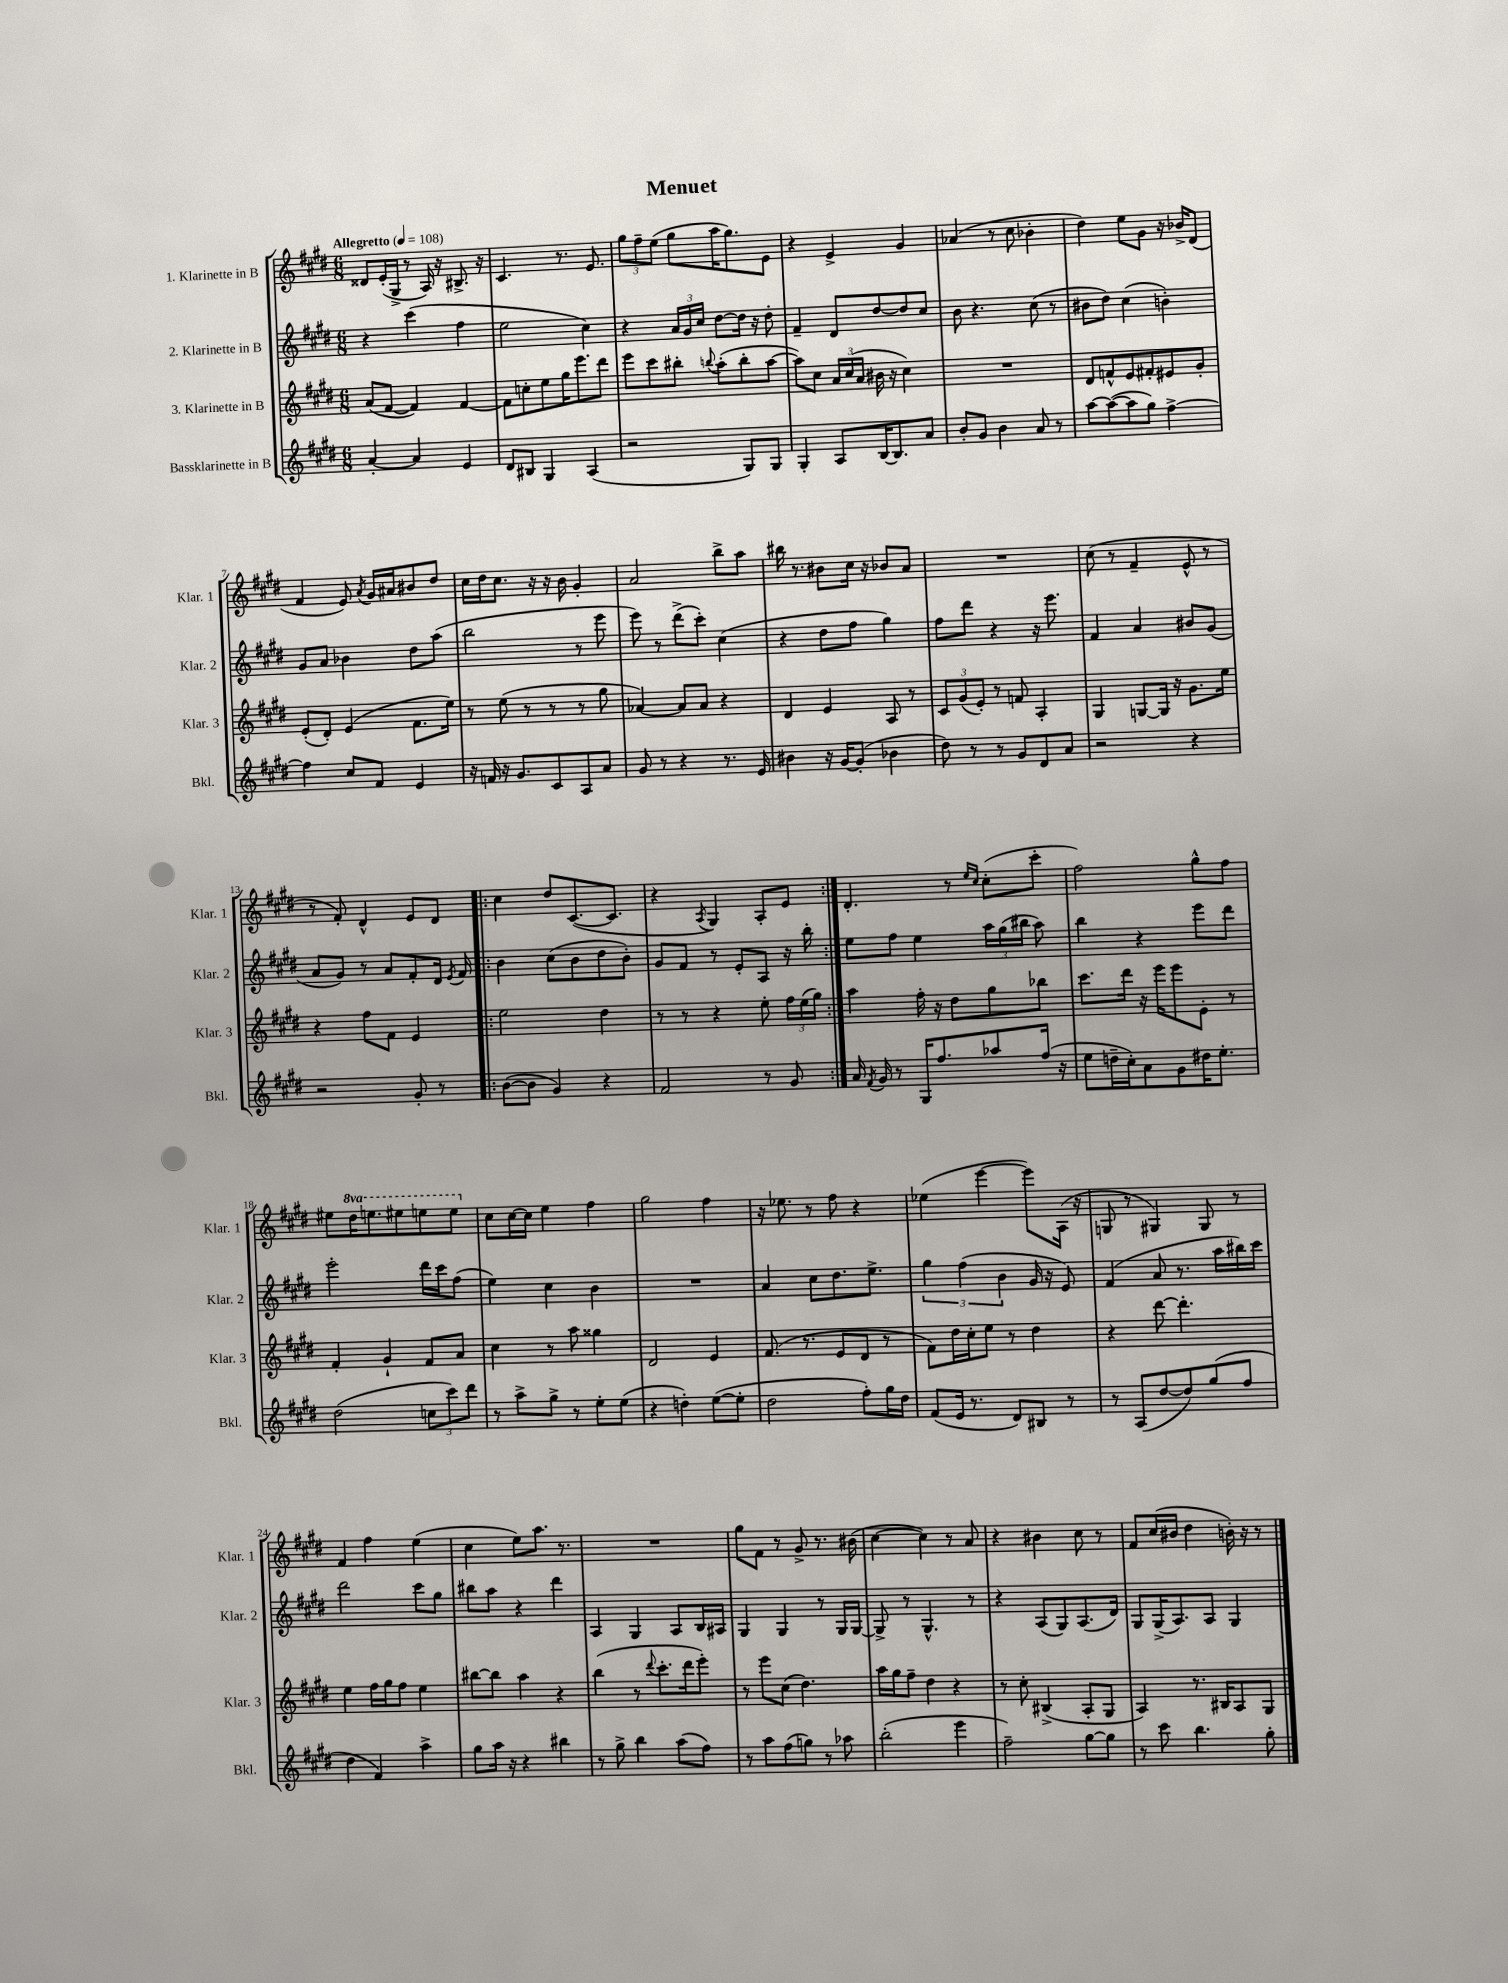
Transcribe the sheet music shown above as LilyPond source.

\header { title = "Menuet" }
<<
\new StaffGroup <<
\new Staff = "s0" \with { instrumentName = "1. Klarinette in B" shortInstrumentName = "Klar. 1" } {
    \clef treble \key e \major \numericTimeSignature \time 6/8 \set Staff.ottavationMarkups = #ottavation-simple-ordinals \tempo "Allegretto" 4 = 108
    \autoBeamOff disis'8[ e'16-.( gis16]-> r8 a16) r16 bis8.-> r16 |
    cis'4. r8. e'8. |
    \tuplet 3/2 { gis''8[ fis''8-- e''8]( } gis''8[ a''16 gis''8.) e'8] |
    r4 e'4-> gis'4 |
    aes'4( r8 cis''8 bes'4-. |
    dis''4) e''8[ gis'8] r16 bes'16[-> dis'8]( |
    fis'4 e'8) \acciaccatura { a'8 } gis'16[ ais'16 bis'8 dis''8] |
    cis''16[ dis''16 cis''8.] r16 r16 b'16 gis'4-. |
    a'2 b''8[-> a''8] |
    bis''16 r8. bis'8[ cis''16] r16 bes'8[ a'8] |
    R2. |
    cis''8( r8 fis'4-- e'8-^ r8 |
    r8 fis'8-.) dis'4-^ e'8[ dis'8] |
    \repeat volta 2 { cis''4 dis''8[ cis'8.~( cis'8.] |
    r4 \acciaccatura { a8 } gis4) a8[-. e'8] | }
    dis'4.-. r8 \grace { e''16[ cis''16] } cis''8[-.( cis'''8]-. |
    fis''2) gis''8[-^ fis''8] |
    eis''8[ \ottava #1 dis'''16 e'''!8. eis'''8 e'''8 e'''8] \ottava #0 |
    cis''8[ cis''16~ cis''16] e''4 fis''4 |
    gis''2 fis''4 |
    r16 ees''8. r8 fis''8 r4 |
    ees''4( e'''4~ e'''8[) a16]( r16 |
    g8 r8 gis4) gis8 r8 |
    fis'4 fis''4 e''4( |
    cis''4 e''8[) a''8.] r8. |
    R2. |
    gis''8[ fis'8] r8 gis'8-> r8. bis'16( |
    cis''4~ cis''4) r8 a'8 |
    r4 bis'4 cis''8 r8 |
    fis'8[ cis''16( bis'16] dis''4 b'16-.) r16 r8 \bar "|." |
}
\new Staff = "s1" \with { instrumentName = "2. Klarinette in B" shortInstrumentName = "Klar. 2" } {
    \clef treble \key e \major \numericTimeSignature \time 6/8
    \autoBeamOff r4 cis'''4( fis''4 |
    e''2 cis''4) |
    r4 \tuplet 3/2 { a'16[ gis'16 cis''16] } dis''8[~ dis''16] r16 dis''8-. |
    fis'4-- dis'8[ dis''8~ dis''8 cis''8] |
    b'8 r4. cis''8( r8 |
    bis'8[ dis''8]) cis''4( b'4-.) |
    gis'8[ a'8] bes'4 dis''8[ a''8]( |
    b''2 r8 e'''8 |
    e'''8) r8 dis'''8[->( cis'''8]-.) cis''4( |
    r4 dis''8[ fis''8] gis''4) |
    fis''8[ dis'''8] r4 r16 e'''8. |
    fis'4 a'4 bis'8[ gis'8]( |
    a'8[ gis'8]) r8 a'8[ fis'8-. dis'16] \acciaccatura { e'8 } fis'16 |
    \repeat volta 2 { b'4 cis''8[( b'8 dis''8 b'8]-.) |
    gis'8[ fis'8] r8 e'8[-. a8] r16 b''16-. | }
    e''8[ fis''8] e''4 \tuplet 3/2 { a''16[ gis''16( bis''16] } a''8) |
    b''4 r4 e'''8[ dis'''8] |
    e'''2-. dis'''16[ cis'''16 fis''8]( |
    e''4) cis''4 b'4 |
    R2. |
    a'4 cis''8[ dis''8. e''8.]-> |
    \tuplet 3/2 { gis''4 fis''4( b'4 } gis'16 r16 e'8) |
    fis'4( a'8 r8. a''16[ bis''16) cis'''16] |
    dis'''2 cis'''8[ gis''8] |
    bis''8[ a''8] r4 dis'''4 |
    a4 gis4 a8[ b16 ais16] |
    gis4 gis4 r8 gis16[ gis16]~ |
    gis8-> r8 gis4.-^ r8 |
    r4 a8[( gis8) a8.( dis'16]) |
    gis8[ gis16->( a8.) a8] gis4 \bar "|." |
}
\new Staff = "s2" \with { instrumentName = "3. Klarinette in B" shortInstrumentName = "Klar. 3" } {
    \clef treble \key e \major \numericTimeSignature \time 6/8
    \autoBeamOff a'8[( fis'8]~ fis'4) fis'4~ |
    fis'8[ c''8-. e''8 gis''16 e'''8. dis'''8] |
    e'''8[ cis'''8 bis''8]-. \appoggiatura { b''8 } a''8[-.( b''8-. a''8]~ |
    a''8[) cis''8] \tuplet 3/2 { a'16[ cis''16( a'16] } bis'16 r16 cis''4) |
    R2. |
    dis'8[ f'8-^ e'8 fis'8-. eis'8 gis'8]-. |
    e'8[-.( dis'8]-.) e'4( fis'8.[ e''16]) |
    r8 e''8( r8 r8 r8 gis''8 |
    aes'4~) aes'8[ aes'8] r4 |
    dis'4 e'4 a8 r8 |
    \tuplet 3/2 { cis'8[ gis'8( e'8]-.) } r8 f'8 a4-. |
    gis4 g8[~ g16] r16 gis'8.[ e''16] |
    r4 fis''8[ fis'8] e'4 |
    \repeat volta 2 { e''2 dis''4 |
    r8 r8 r4 e''8-. \tuplet 3/2 { fis''16[ e''16( gis''16]) } | }
    a''4 fis''16-. r16 dis''8[ gis''8 bes''8] |
    cis'''8.[ dis'''16] r16 e'''16[ e'''8 e'8]-. r8 |
    fis'4-. gis'4-! fis'8[ a'8] |
    cis''4 r8 a''8 gisis''4 |
    dis'2 e'4 |
    fis'8.( r8. e'8[ dis'8] r8 |
    fis'8[) dis''16 cis''16-. e''8] r8 dis''4 |
    r4 dis'''8~ dis'''4.-. |
    e''4 fis''16[ gis''16 fis''8] e''4 |
    bis''8[~ bis''8] a''4 r4 |
    b''4( r8 \appoggiatura { dis'''8 } cis'''8.[-. dis'''16 e'''8]-.) |
    r8 e'''8[ cis''8]( dis''4.) |
    a''16[ gis''16 fis''8]-- dis''4 r4 |
    r8 cis''8-. bis4->( a8[-. gis8] |
    a4) r8. bis16[ a8 gis8] \bar "|." |
}
\new Staff = "s3" \with { instrumentName = "Bassklarinette in B" shortInstrumentName = "Bkl." } {
    \clef treble \key e \major \numericTimeSignature \time 6/8
    \autoBeamOff a'4~-. a'4 e'4 |
    dis'8[ bis8] gis4 a4( |
    r2 gis8[) gis8] |
    gis4-. a8[ b16~ b8. a'8] |
    b'8[-. gis'8] b'4 a'8 r8 |
    a''8[~ a''8~( a''8 gis''8]) fis''4~-> |
    fis''4 cis''8[ fis'8] e'4 |
    r16 f'16 r16 gis'8.[ cis'8 a8 a'8] |
    gis'8 r8 r4 r8. e'16 |
    bis'4 r16 gis'16[~ gis'8]-.( bes'4 |
    dis''8) r8 r8 gis'8[ dis'8 a'8] |
    r2 r4 |
    r2 gis'8-. r8 |
    \repeat volta 2 { b'8[~( b'8] gis'4) r4 |
    fis'2 r8 gis'8 | }
    a'16 \acciaccatura { fis'8 } gis'16 r8 gis16[ fis''8. aes''8 fis''16]( r16 |
    e''8[ d''16-- cis''16-.) a'8 gis'8 dis''16 e''8.]-. |
    dis''2( \tuplet 3/2 { c''8[ cis'''8) dis'''8] } |
    r8 a''8[-> gis''8]-> r8 e''8[-. e''8]( |
    r4 d''4-.) e''8[~( e''8]-. |
    dis''2 fis''8[-.) gis''16 dis''16] |
    fis'8[( e'16] r8. dis'8[) bis8] r8 |
    r8 a8[( dis''8~ dis''8) gis''8( fis''8] |
    dis''4 fis'4) a''4-> |
    gis''8[ a''16] r16 r4 bis''4 |
    r8 gis''8-> b''4 a''8[( fis''8]) |
    r8 a''8[ fis''8( g''8]) r8 aes''8 |
    b''2-.( e'''4 |
    fis''2--) gis''8[~ gis''8] |
    r8 cis'''8 b''4. gis''8-. \bar "|." |
}
>>
>>
